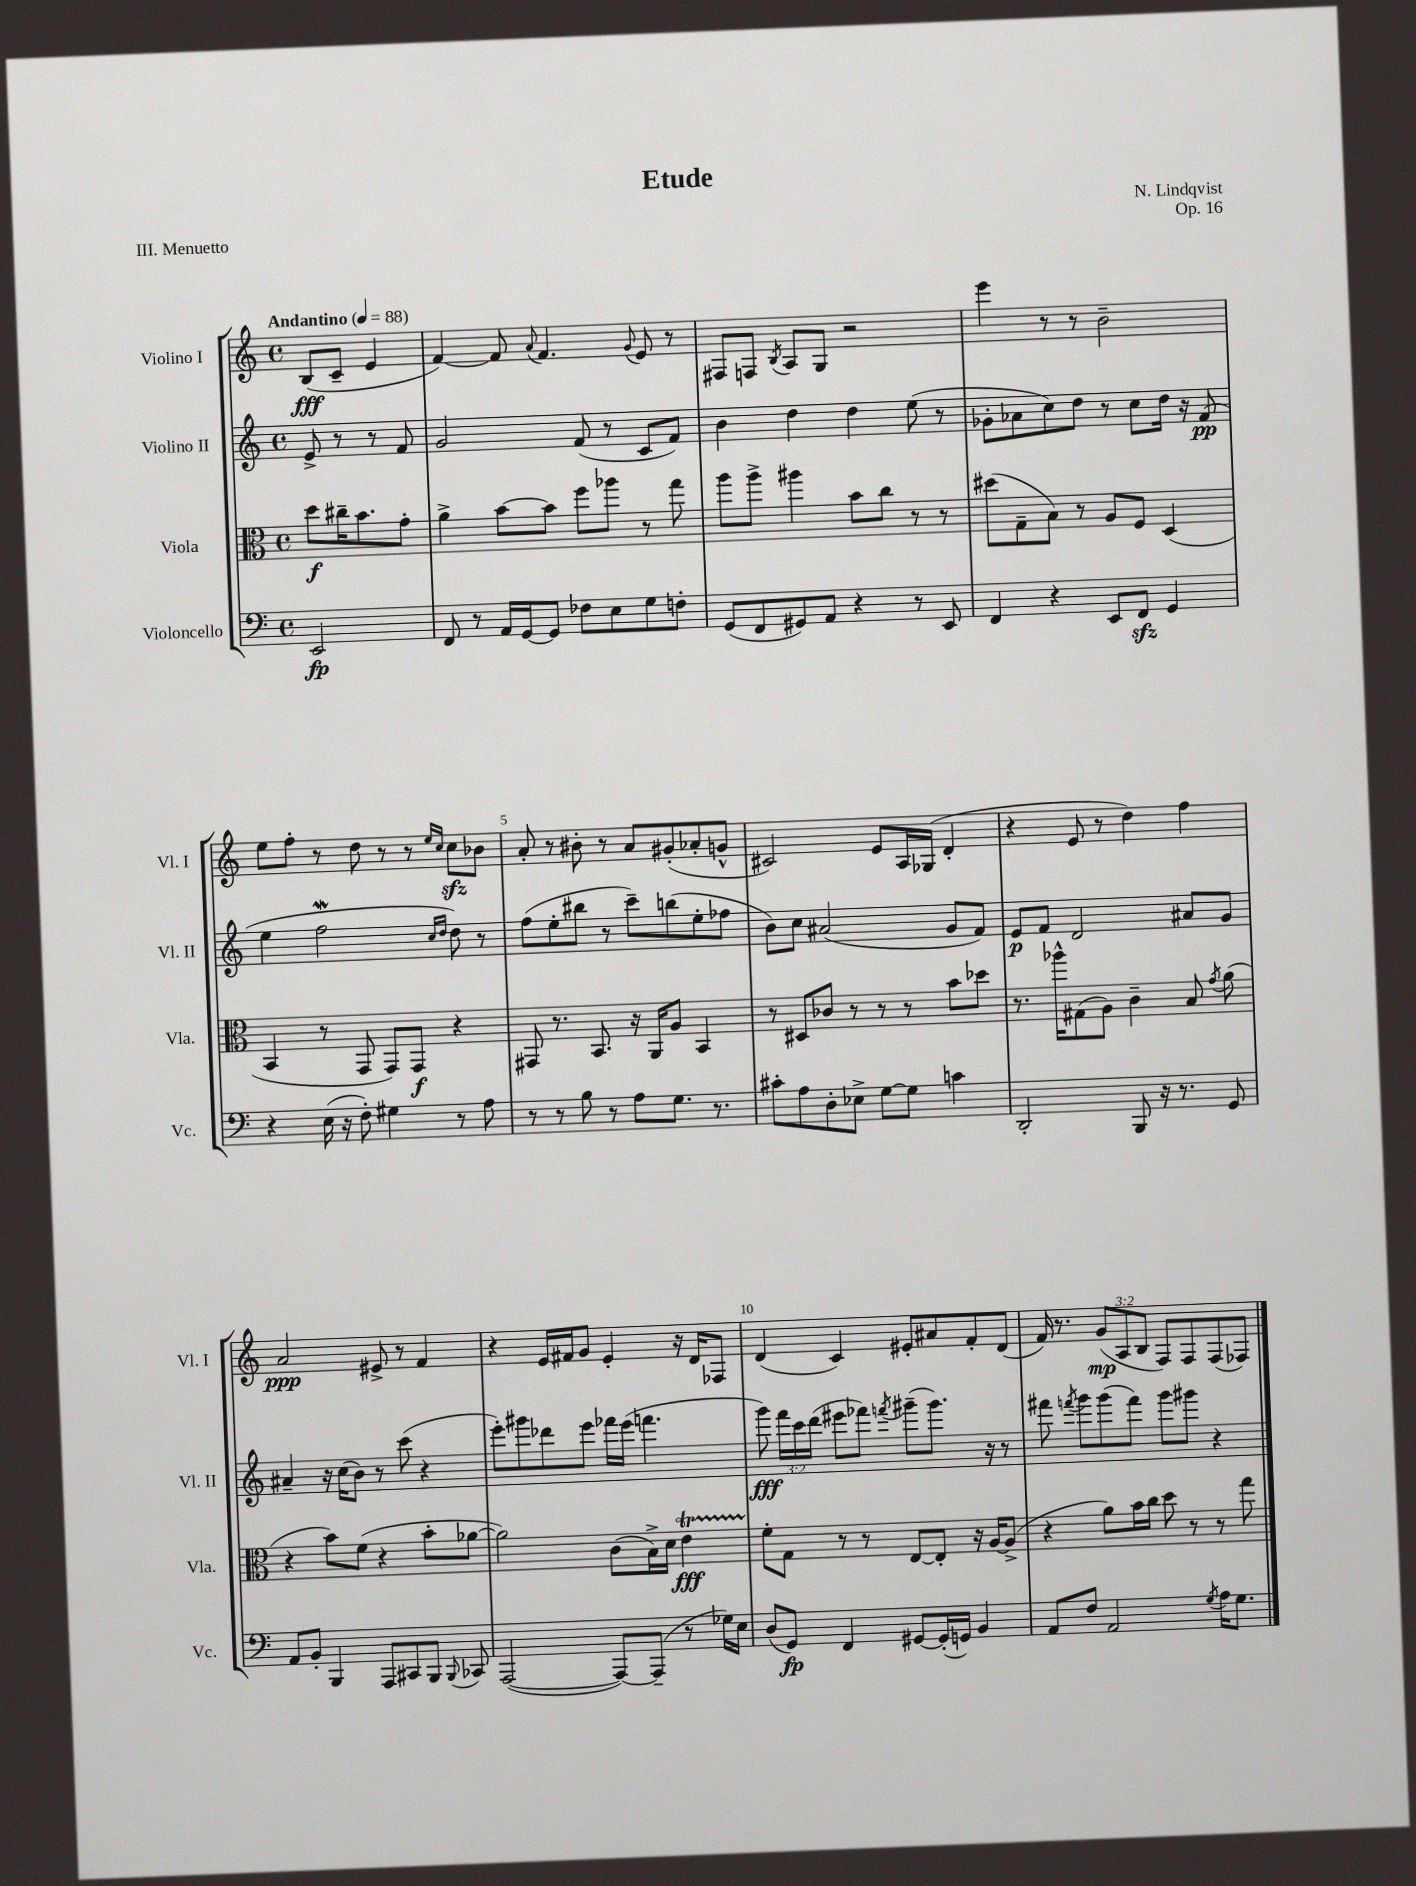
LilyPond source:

\header { title = "Etude" composer = "N. Lindqvist" opus = "Op. 16" piece = "III. Menuetto" }
<<
\new StaffGroup <<
\new Staff = "s0" \with { instrumentName = "Violino I" shortInstrumentName = "Vl. I" } {
    \clef treble \key c \major \defaultTimeSignature \time 4/4 \override Staff.TupletNumber.text = #tuplet-number::calc-fraction-text \partial 2 \tempo "Andantino" 4 = 88
    \autoBeamOff b8[\fff( c'8]-- e'4 |
    f'4~) f'8 \appoggiatura { a'8 } f'4. \appoggiatura { g'8 } e'8 r8 |
    fis8[ f8] \acciaccatura { b8 } a8[ g8] r2 |
    e'''4 r8 r8 b'2-- |
    e''8[ f''8]-. r8 d''8 r8 r8 \grace { e''16[ c''16] } c''8[\sfz bes'8] |
    a'8-. r8 bis'8-. r8 a'8[ gis'8-.( aes'8-. g'8]-^ |
    cis'2) e'8[ a16 ges16]( d'4-. |
    r4 e'8 r8 d''4) f''4 |
    a'2\ppp eis'8-> r8 f'4 |
    r4 e'16[ fis'16 g'8] e'4-. r16 d'16[ fes8] |
    d'4( c'4) eis'8[-. ais'8 f'8-. d'8]( |
    f'16) r8. \tuplet 3/2 { g'8[\mp( a8 b8] } f8[) f8 f8( fes8]) \bar "|." |
}
\new Staff = "s1" \with { instrumentName = "Violino II" shortInstrumentName = "Vl. II" } {
    \clef treble \key c \major \defaultTimeSignature \time 4/4 \override Staff.TupletNumber.text = #tuplet-number::calc-fraction-text \partial 2
    \autoBeamOff e'8-> r8 r8 f'8 |
    g'2 f'8( r8 c'8[ f'8]) |
    b'4 d''4 d''4 e''8( r8 |
    ges'8[-. aes'8 c''8) d''8] r8 c''8[ d''16] r16 f'8\pp( |
    e''4 f''2\mordent \grace { c''16[ d''16] } d''8) r8 |
    f''8[( e''8-. bis''8] r8 c'''8[--) b''8( e''8-. fes''8] |
    b'8[) c''8] ais'2( g'8[ f'8]) |
    e'8[\p f'8] d'2 ais'8[ g'8] |
    ais'4-- r16 c''16[( b'8]) r8 c'''8( r4 |
    e'''8[-.) gis'''8 des'''8 e'''8] fes'''16[ e'''16]( f'''4. |
    g'''8\fff) \tuplet 3/2 { f'''16[ c'''16 d'''16]( } eis'''8[ fes'''8]) \acciaccatura { f'''8 } gis'''8[--( gis'''8.]) r16 r8 |
    fis'''8 \acciaccatura { f'''8 } g'''8[ g'''8( f'''8]) g'''8[ gis'''8] r4 \bar "|." |
}
\new Staff = "s2" \with { instrumentName = "Viola" shortInstrumentName = "Vla." } {
    \clef alto \key c \major \defaultTimeSignature \time 4/4 \partial 2
    \autoBeamOff d''8[\f cis''16-- b'8. g'8]-. |
    a'4-> b'8[~ b'8] f''8[ aes''8] r8 g''8 |
    a''8[ a''8]-> ais''4 b'8[ c''8] r8 r8 |
    dis''8[( g8-- b8]) r8 a8[ f8] d4( |
    b,4 r8 g,8 g,8[) g,8]\f r4 |
    gis,8 r8. b,8. r16 a,16[ a8] b,4 |
    r8 dis8[ ces'8] r8 r8 r8 b'8[ des''8] |
    r8. aes''16[-^ gis8( a8]) c'4-- b8 \acciaccatura { g'8 } a'8( |
    r4 b'8[) f'8]( r4 b'8[-. aes'8]~ |
    aes'2) c'8[( b16->) d'16] e'4\startTrillSpan\fff |
    f'8[-.\stopTrillSpan g8] r8 r8 e8[~ e8]-. r16 a16[~ a8]->( |
    r4 a'8[) b'16 c''16] d''8 r8 r8 g''8 \bar "|." |
}
\new Staff = "s3" \with { instrumentName = "Violoncello" shortInstrumentName = "Vc." } {
    \clef bass \key c \major \defaultTimeSignature \time 4/4 \partial 2
    \autoBeamOff e,2\fp |
    f,8 r8 a,16[ g,16~ g,8] fes8[ e8 g8 f8]-. |
    g,8[( f,8 gis,8) a,8] r4 r8 e,8 |
    f,4 r4 e,8[ f,8]\sfz g,4 |
    r4 e16( r16 f8-.) gis4 r8 a8 |
    r8 r8 b8 r8 a8[ g8.] r8. |
    cis'8[-. a8 d8-. ees8]-> g8[~ g8] c'4 |
    d,2-. b,,8 r16 r8. g,8 |
    a,8[ b,8]-. b,,4 a,,8[ cis,8 b,,8] \appoggiatura { b,,8 } ces,8 |
    a,,2~( a,,8[~) a,,8]--( r8 ges16[) e16] |
    d8[( g,8]\fp) f,4 gis,8[~ gis,16-.( g,16]) b,4 |
    a,8[ f8] a,2 \acciaccatura { g8 } a16[ g8.] \bar "|." |
}
>>
>>
\layout { \context { \Score \override BarNumber.break-visibility = ##(#f #t #t) barNumberVisibility = #(every-nth-bar-number-visible 5) } }
